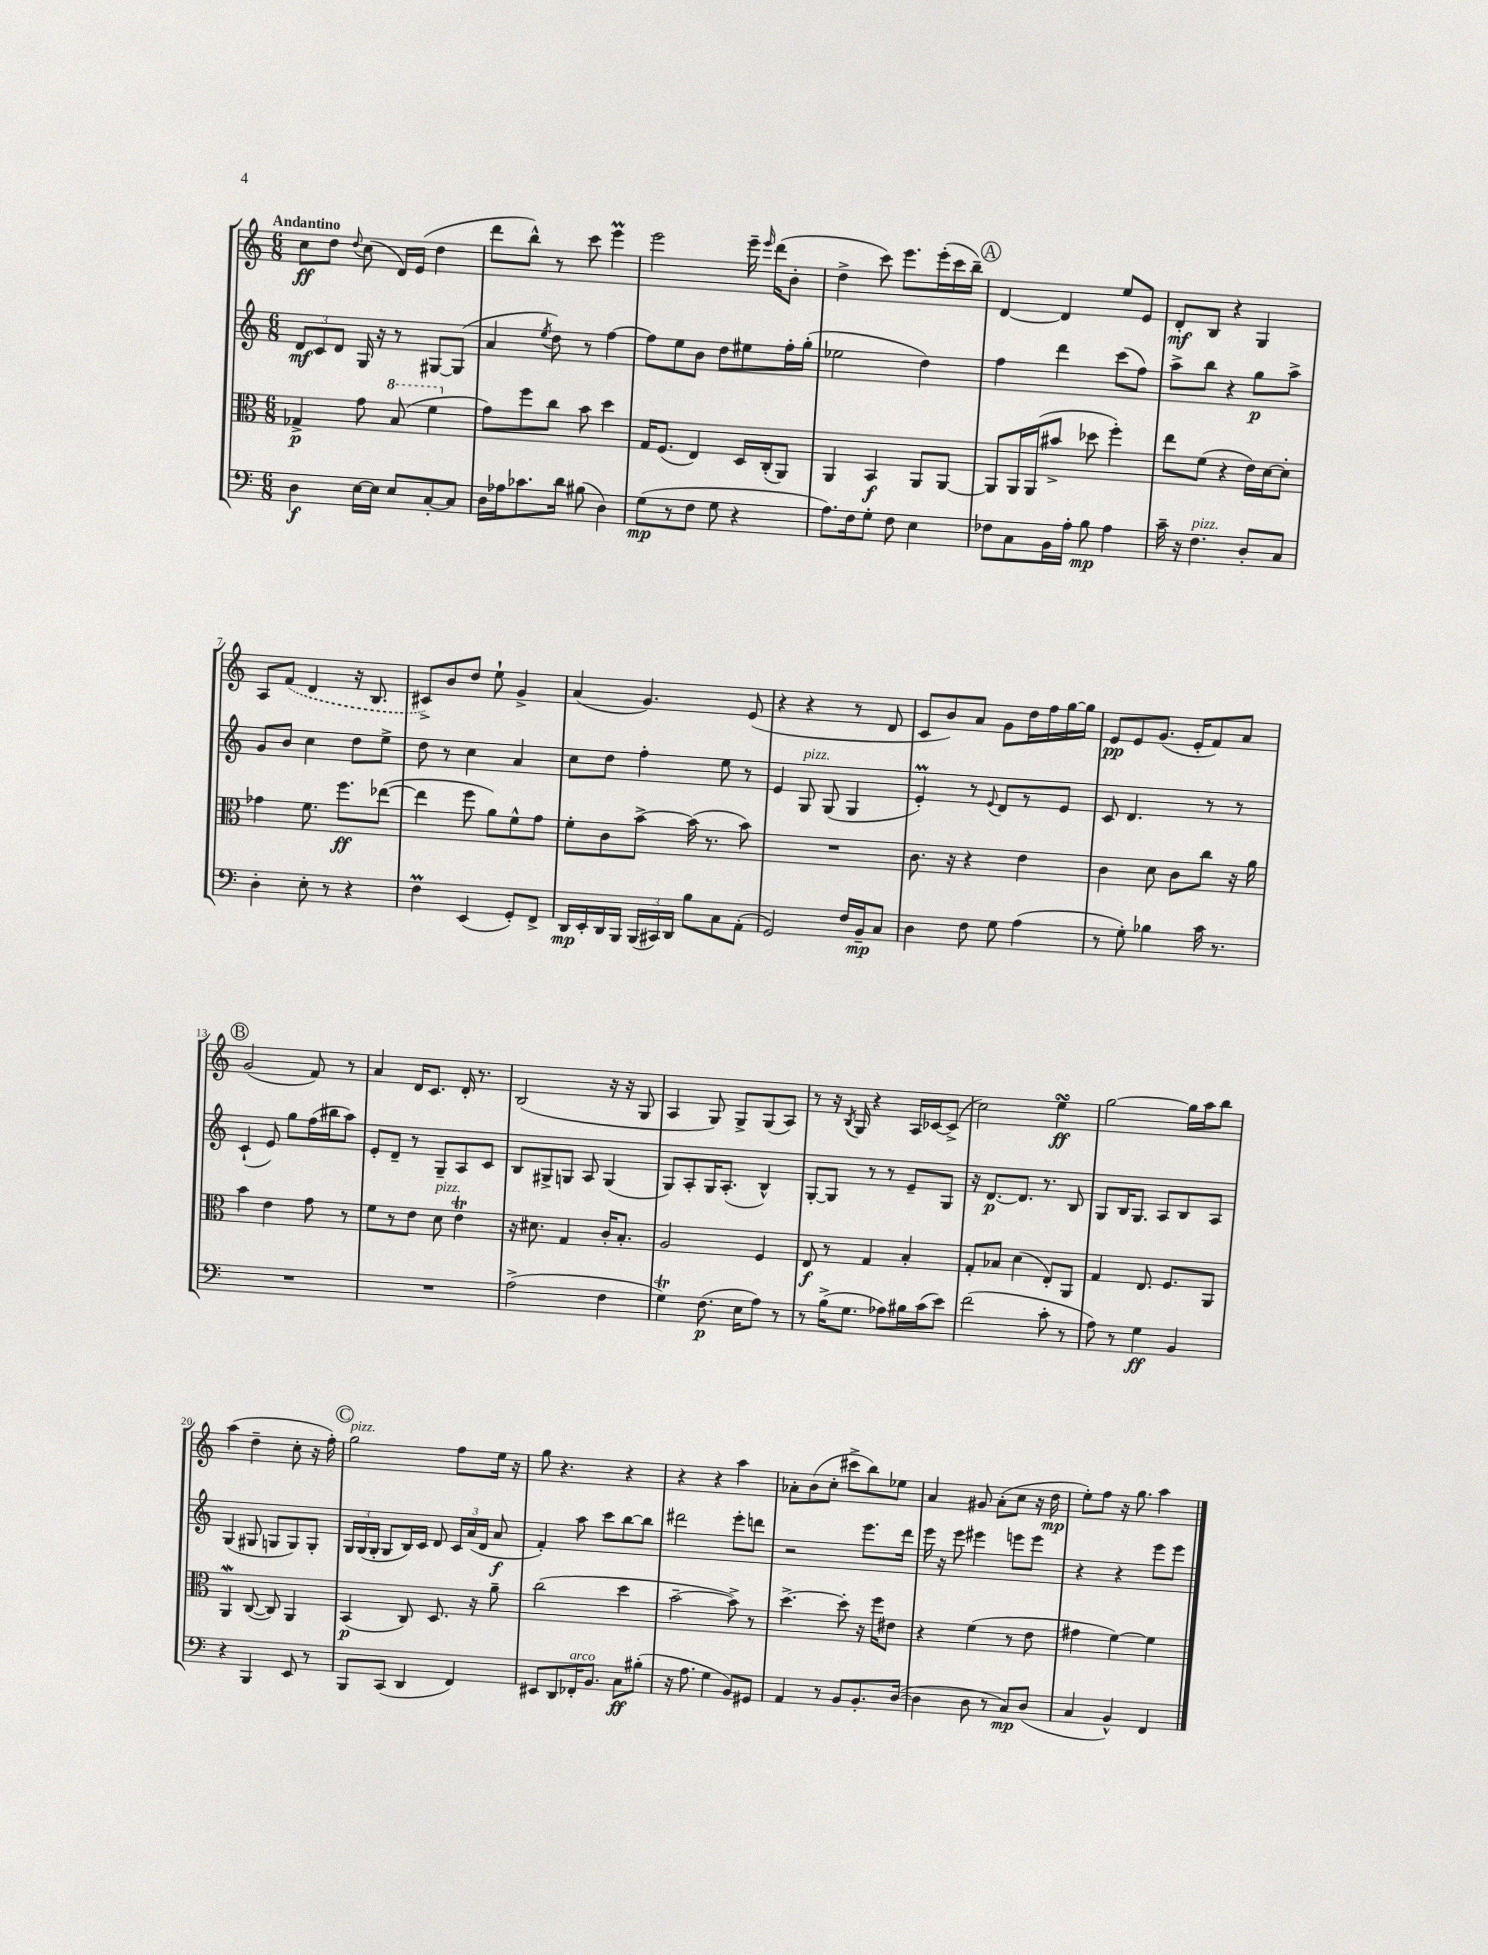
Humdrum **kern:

**kern	**dynam	**kern	**dynam	**kern	**dynam	**kern	**dynam
*part4	*part4	*part3	*part3	*part2	*part2	*part1	*part1
*staff4	*staff4	*staff3	*staff3	*staff2	*staff2	*staff1	*staff1
*clefF4	*	*clefC3	*	*clefG2	*	*clefG2	*
*k[]	*	*k[]	*	*k[]	*	*k[]	*
*M6/8	*	*M6/8	*	*M6/8	*	*M6/8	*
=1	=1	=1	=1	=1	=1	=1	=1
!	!	!	!	!	!	!LO:TX:a:B:t=Andantino	!
4D\	f	4G-X^/	p	12d/L	mf	8cc\L	ff
.	.	.	.	12c/	.	.	.
.	.	.	.	.	.	8dd\J	.
.	.	.	.	12d/J	.	.	.
.	.	.	.	.	.	8qqdd/	.
[16E\LL	.	8g\	.	16G/	.	(8cc\	.
16E\JJ]	.	.	.	16r	.	.	.
*	*	*8va	*	*	*	*	*
8E/L	.	(8b/	.	8r	.	16d/LL)	.
.	.	.	.	.	.	(16e/JJ	.
[8C'/	.	4ff\	.	[8G#X/L	.	4dd\	.
8C/J]	.	.	.	(8G#/J]	.	.	.
=2	=2	=2	=2	=2	=2	=2	=2
*	*	*X8va	*	*	*	*	*
16D\LL	.	8g\L)	.	4a/	.	8ddd\L	.
16A-X\J	.	.	.	.	.	.	.
8.c-X\	.	8ff\	.	.	.	8bb^^\J)	.
.	.	.	.	8qee/	.	.	.
.	.	8cc\J	.	8dd\)	.	8r	.
16d\Jk	.	.	.	.	.	.	.
(8B#X\	.	8b\	.	8r	.	8ccc\	.
4D\)	.	4dd\	.	[4ff\	.	4eeem\	.
=3	=3	=3	=3	=3	=3	=3	=3
(8G\L	mp	16G/KL	.	8ff\L]	.	2eee\	.
.	.	(8.F/J	.	.	.	.	.
8r	.	.	.	8ee\	.	.	.
8F\J	.	4E/)	.	8b\J	.	.	.
8G\	.	.	.	8dd\L	.	.	.
4r	.	16D/LL	.	8ee#X\	.	16eee~\	.
.	.	.	.	.	.	16qqeee/	.
.	.	(16C'/J	.	.	.	(16ddd\KL	.
.	.	8AA/J)	.	16ff'\L	.	8b'\J	.
.	.	.	.	(16gg'\JJ	.	.	.
=4	=4	=4	=4	=4	=4	=4	=4
8.A\L)	.	4AA/	.	2ee-X\	.	4dd^\	.
16F\k	.	.	.	.	.	.	.
8G'\J	.	4BB/	f	.	.	8ccc\)	.
8F\	.	.	.	.	.	8.eee\L	.
4E\	.	8AA/L	.	4dd\)	.	.	.
.	.	.	.	.	.	(16eee'\L	.
.	.	[8AA/J	.	.	.	16ccc\	.
.	.	.	.	.	.	16bb~\JJ)	.
!!LO:REH:place=s1:t=A
=5	=5	=5	=5	=5	=5	=5	=5
8F-X\L	.	8AA/L]	.	4ff\	.	[4d/	.
8C\	.	16AA/L	.	.	.	.	.
.	.	(16AA/J	.	.	.	.	.
16BB\L	.	8b#X^/J	.	4ddd\	.	4d/]	.
16A'\JJ	.	.	.	.	.	.	.
8B\	mp	8dd-X\	.	.	.	.	.
4A\	.	4ff'\)	.	(8ccc\L	.	8ee/L	.
.	.	.	.	8ff\J)	.	8e/J	.
=6	=6	=6	=6	=6	=6	=6	=6
16c~\	.	8ee\L	.	8aa^\L	.	8d'/L	mf
16r	.	.	.	.	.	.	.
!LO:TX:a:i:t=pizz.	!	!	!	!	!	!	!
4.F\	.	(8f\J	.	8bb\J	.	8B/J	.
.	.	4r	.	4r	.	4r	.
8D'/L	.	16e\LL)	.	8gg\L	p	4G/	.
.	.	[16d\J	.	.	.	.	.
8C/J	.	8d'\J]	.	8aa^\J	.	.	.
!!LO:LB:g=z
=7	=7	=7	=7	=7	=7	=7	=7
4D'\	.	4g-X\	.	8g/L	.	8A/L	.
.	.	.	.	8b/J	.	(8f/J	.
8E'\	.	8.f\	.	4cc\	.	4d/	.
8r	.	.	.	.	.	.	.
.	.	8.ff\L	ff	.	.	.	.
4r	.	.	.	8dd\L	.	16r	.
.	.	.	.	.	.	8.B/	.
.	.	([8ee-X\J	.	8ee^\J	.	.	.
=8	=8	=8	=8	=8	=8	=8	=8
4FM\	.	4ee-\]	.	8dd\	.	8c#X^/L)	.
.	.	.	.	8r	.	8b/	.
(4EE/	.	8ff\	.	4cc\	.	8dd/J	.
.	.	8a\L)	.	.	.	8ee`\	.
8GG'/L)	.	8f^^\	.	4a/	.	4g^/	.
8FF^/J	.	8g\J	.	.	.	.	.
=9	=9	=9	=9	=9	=9	=9	=9
16DD/LL	mp	8f'\L	.	8cc\L	.	(4a/	.
16EE'/	.	.	.	.	.	.	.
16DD/	.	8c\	.	8dd\J	.	.	.
16BBB/JJ	.	.	.	.	.	.	.
(24BBB/LL	.	[8b^\J	.	4ff'\	.	4.g/)	.
24CC#X/)	.	.	.	.	.	.	.
24DD/JJ	.	.	.	.	.	.	.
8B\L	.	(16b\]	.	.	.	.	.
.	.	8.r	.	.	.	.	.
8C\	.	.	.	8ee\	.	.	.
(8AA'\J	.	8b\)	.	8r	.	(8e/	.
=10	=10	=10	=10	=10	=10	=10	=10
2GG/)	.	2.r	.	4e/	.	4r	.
!	!	!	!	!LO:TX:a:i:t=pizz.	!	!	!
.	.	.	.	8G/	.	4r	.
.	.	.	.	(8G/	.	.	.
16F/LL	.	.	.	4G/	.	8r	.
16BB~/J	mp	.	.	.	.	.	.
8C/J	.	.	.	.	.	8d/	.
=11	=11	=11	=11	=11	=11	=11	=11
4D\	.	8.c\	.	4em'/)	.	8c/L	.
.	.	.	.	.	.	8b/)	.
.	.	16r	.	.	.	.	.
8F\	.	4r	.	8r	.	8a/J	.
.	.	.	.	8qqe/	.	.	.
8G\	.	.	.	8d/L	.	8g\L	.
(4A\	.	4e\	.	8r	.	16dd\L	.
.	.	.	.	.	.	16ff\	.
.	.	.	.	8e/J	.	[16gg\	.
.	.	.	.	.	.	16gg\JJ]	.
=12	=12	=12	=12	=12	=12	=12	=12
8r	.	4c\	.	8c/	.	8e/L	pp
8G'\)	.	.	.	4.d/	.	8e/	.
4B-X\	.	8d\	.	.	.	(8.g/J	.
.	.	8c\L	.	.	.	.	.
.	.	.	.	.	.	16e'/KL	.
16c\	.	8cc\J	.	8r	.	8f/)	.
8.r	.	.	.	.	.	.	.
.	.	16r	.	8r	.	8a/J	.
.	.	16a\	.	.	.	.	.
!!LO:LB:g=z
!!LO:REH:place=s1:t=B
=13	=13	=13	=13	=13	=13	=13	=13
2.r	.	4b\	.	(4c`/	.	(2g/	.
.	.	4e\	.	8e/)	.	.	.
.	.	.	.	8gg\L	.	.	.
.	.	8g\	.	(16ff\L	.	8f/)	.
.	.	.	.	16bb#X\J	.	.	.
.	.	8r	.	8aa\J)	.	8r	.
=14	=14	=14	=14	=14	=14	=14	=14
2.r	.	8f\L	.	8e'/L	.	4a/	.
.	.	8r	.	8d~/J	.	.	.
.	.	8e\J	.	8r	.	16d/KL	.
.	.	.	.	.	.	8.c/J	.
!	!	!LO:TX:a:i:t=pizz.	!	!	!	!	!
.	.	8d\	.	8G~/L	.	.	.
.	.	4et\	.	8A/	.	16d'/	.
.	.	.	.	.	.	8.r	.
.	.	.	.	8c/J	.	.	.
=15	=15	=15	=15	=15	=15	=15	=15
(2A^\	.	16r	.	8B/L	.	(2B/	.
.	.	8.d#X\	.	.	.	.	.
.	.	.	.	8G#X^/	.	.	.
.	.	4G/	.	8Gn/J	.	.	.
.	.	.	.	8A/	.	.	.
4F\	.	16c'/KL	.	(4G/	.	16r	.
.	.	8.B'/J	.	.	.	16r	.
.	.	.	.	.	.	8G/	.
=16	=16	=16	=16	=16	=16	=16	=16
4GT\)	.	2A/	.	8G/L)	.	4A/	.
.	.	.	.	8A'/	.	.	.
(8.F\	p	.	.	16G/K	.	8G/)	.
.	.	.	.	(8.A'/J	.	.	.
.	.	.	.	.	.	8G^/L	.
16E\KL	.	.	.	.	.	.	.
8A\J)	.	4F/	.	4B^^/)	.	(8G/	.
8r	.	.	.	.	.	8A/J)	.
=17	=17	=17	=17	=17	=17	=17	=17
8r	.	8E/	f	[8G'/L	.	8r	.
(16B^\KL	.	8r	.	8G/J]	.	16r	.
.	.	.	.	.	.	8qB/	.
8.G\J	.	.	.	.	.	16G/	.
.	.	4G/	.	8r	.	4r	.
8A-X\L)	.	.	.	8r	.	.	.
16B#X\L	.	4B'/	.	8e~/L	.	16A/LL	.
(16c\J	.	.	.	.	.	[16c-X/J	.
8e\J)	.	.	.	8G/J	.	(8c-^/J]	.
=18	=18	=18	=18	=18	=18	=18	=18
(2f\	.	8G'/L	.	16r	.	2cc\)	.
.	.	.	.	[8.d/L	p	.	.
.	.	8B-X/J	.	.	.	.	.
.	.	(4d\	.	8.d/J]	.	.	.
.	.	.	.	8.r	.	.	.
8c'\	.	8E'/L)	.	.	.	4eesSsS\	ff
8r	.	8AA/J	.	8B/	.	.	.
=19	=19	=19	=19	=19	=19	=19	=19
8A\)	.	4G/	.	8G/L	.	[2gg\	.
8r	.	.	.	16B/K	.	.	.
.	.	.	.	8.G/J	.	.	.
4G\	ff	8.E/	.	.	.	.	.
.	.	.	.	8A/L	.	.	.
.	.	8.F/L	.	.	.	.	.
4BB/	.	.	.	8B/	.	16gg\LL]	.
.	.	.	.	.	.	16aa\J	.
.	.	8AA/J	.	8A/J	.	8bb\J	.
!!LO:LB:g=z
=20	=20	=20	=20	=20	=20	=20	=20
4r	.	4AAW/	.	(4G/	.	(4aa\	.
4BBB/	.	([8C/	.	8G#X/	.	4dd~\	.
.	.	8C/])	.	8Gn/L	.	.	.
8EE/	.	4AA/	.	8G/)	.	8cc'\	.
8r	.	.	.	8G'/J	.	16r	.
.	.	.	.	.	.	16ff'\)	.
!!LO:REH:place=s1:t=C
=21	=21	=21	=21	=21	=21	=21	=21
!	!	!	!	!	!	!LO:TX:a:i:t=pizz.	!
8BBB/L	.	(4BB/	p	24G/LL	.	2gg\	.
.	.	.	.	(24G/	.	.	.
.	.	.	.	24G'/JJ	.	.	.
(8CC/J	.	.	.	8G/L	.	.	.
4DD/	.	8C/)	.	16B/L)	.	.	.
.	.	.	.	16c/JJ	.	.	.
.	.	8.D/	.	8d/	.	.	.
4FF/)	.	.	.	24c/LL	.	8ff\L	.
.	.	.	.	(24a/	.	.	.
.	.	16r	.	.	.	.	.
.	.	.	.	24d/JJ	.	.	.
.	.	8a~\	.	8a/	f	16ee\Jk	.
.	.	.	.	.	.	16r	.
=22	=22	=22	=22	=22	=22	=22	=22
8EE#X/L	.	(2cc\	.	4f'/)	.	8gg\	.
8DD/	.	.	.	.	.	4.r	.
!LO:TX:a:i:t=arco	!	!	!	!	!	!	!
16FF-X'/K	.	.	.	8aa\	.	.	.
8.BB/J	.	.	.	.	.	.	.
.	.	.	.	8ccc\L	.	.	.
8C\L	ff	4dd\	.	[8bb\	.	4r	.
(8B#X'\J	.	.	.	8bb\J]	.	.	.
=23	=23	=23	=23	=23	=23	=23	=23
16r	.	[2b~\	.	2ddd#X\	.	4r	.
8.A\	.	.	.	.	.	.	.
4G\	.	.	.	.	.	4r	.
8BB/L)	.	8b^\])	.	8eee'\L	.	4aa\	.
8GG#X/J	.	8r	.	8dddn\J	.	.	.
=24	=24	=24	=24	=24	=24	=24	=24
4AA/	.	[4.dd^\	.	2r	.	8a-X'\L	.
.	.	.	.	.	.	(8b\	.
8r	.	.	.	.	.	8cc'\J	.
8BB/L	.	8dd'\]	.	.	.	8ccc#X^\L	.
8.BB'/	.	16r	.	8.eee\L	.	8bb\)	.
.	.	16ff\KL	.	.	.	.	.
.	.	8e#X\J	.	.	.	8ee-X\J	.
([16D/Jk	.	.	.	16ddd\Jk	.	.	.
=25	=25	=25	=25	=25	=25	=25	=25
4D\]	.	4r	.	16eee\	.	4a/	.
.	.	.	.	16r	.	.	.
.	.	.	.	8eee\	.	.	.
8D\	.	(4f\	.	4eee#X\	.	8g#X/	.
8r	.	.	.	.	.	(8a'\L	.
8C/L)	mp	8r	.	8eeen\L	.	8cc\J	.
(8D/J	.	8e\	.	8eee\J	.	16r	.
.	.	.	.	.	.	16dd\	mp
=26	=26	=26	=26	=26	=26	=26	=26
4C/	.	4g#X\	.	4r	.	8ee'\L)	.
.	.	.	.	.	.	8ff\J	.
4BB^^/)	.	[4f\)	.	4r	.	16r	.
.	.	.	.	.	.	8.gg\	.
4FF/	.	4f\]	.	8eee\L	.	4aa\	.
.	.	.	.	8eee\J	.	.	.
==	==	==	==	==	==	==	==
*-	*-	*-	*-	*-	*-	*-	*-
